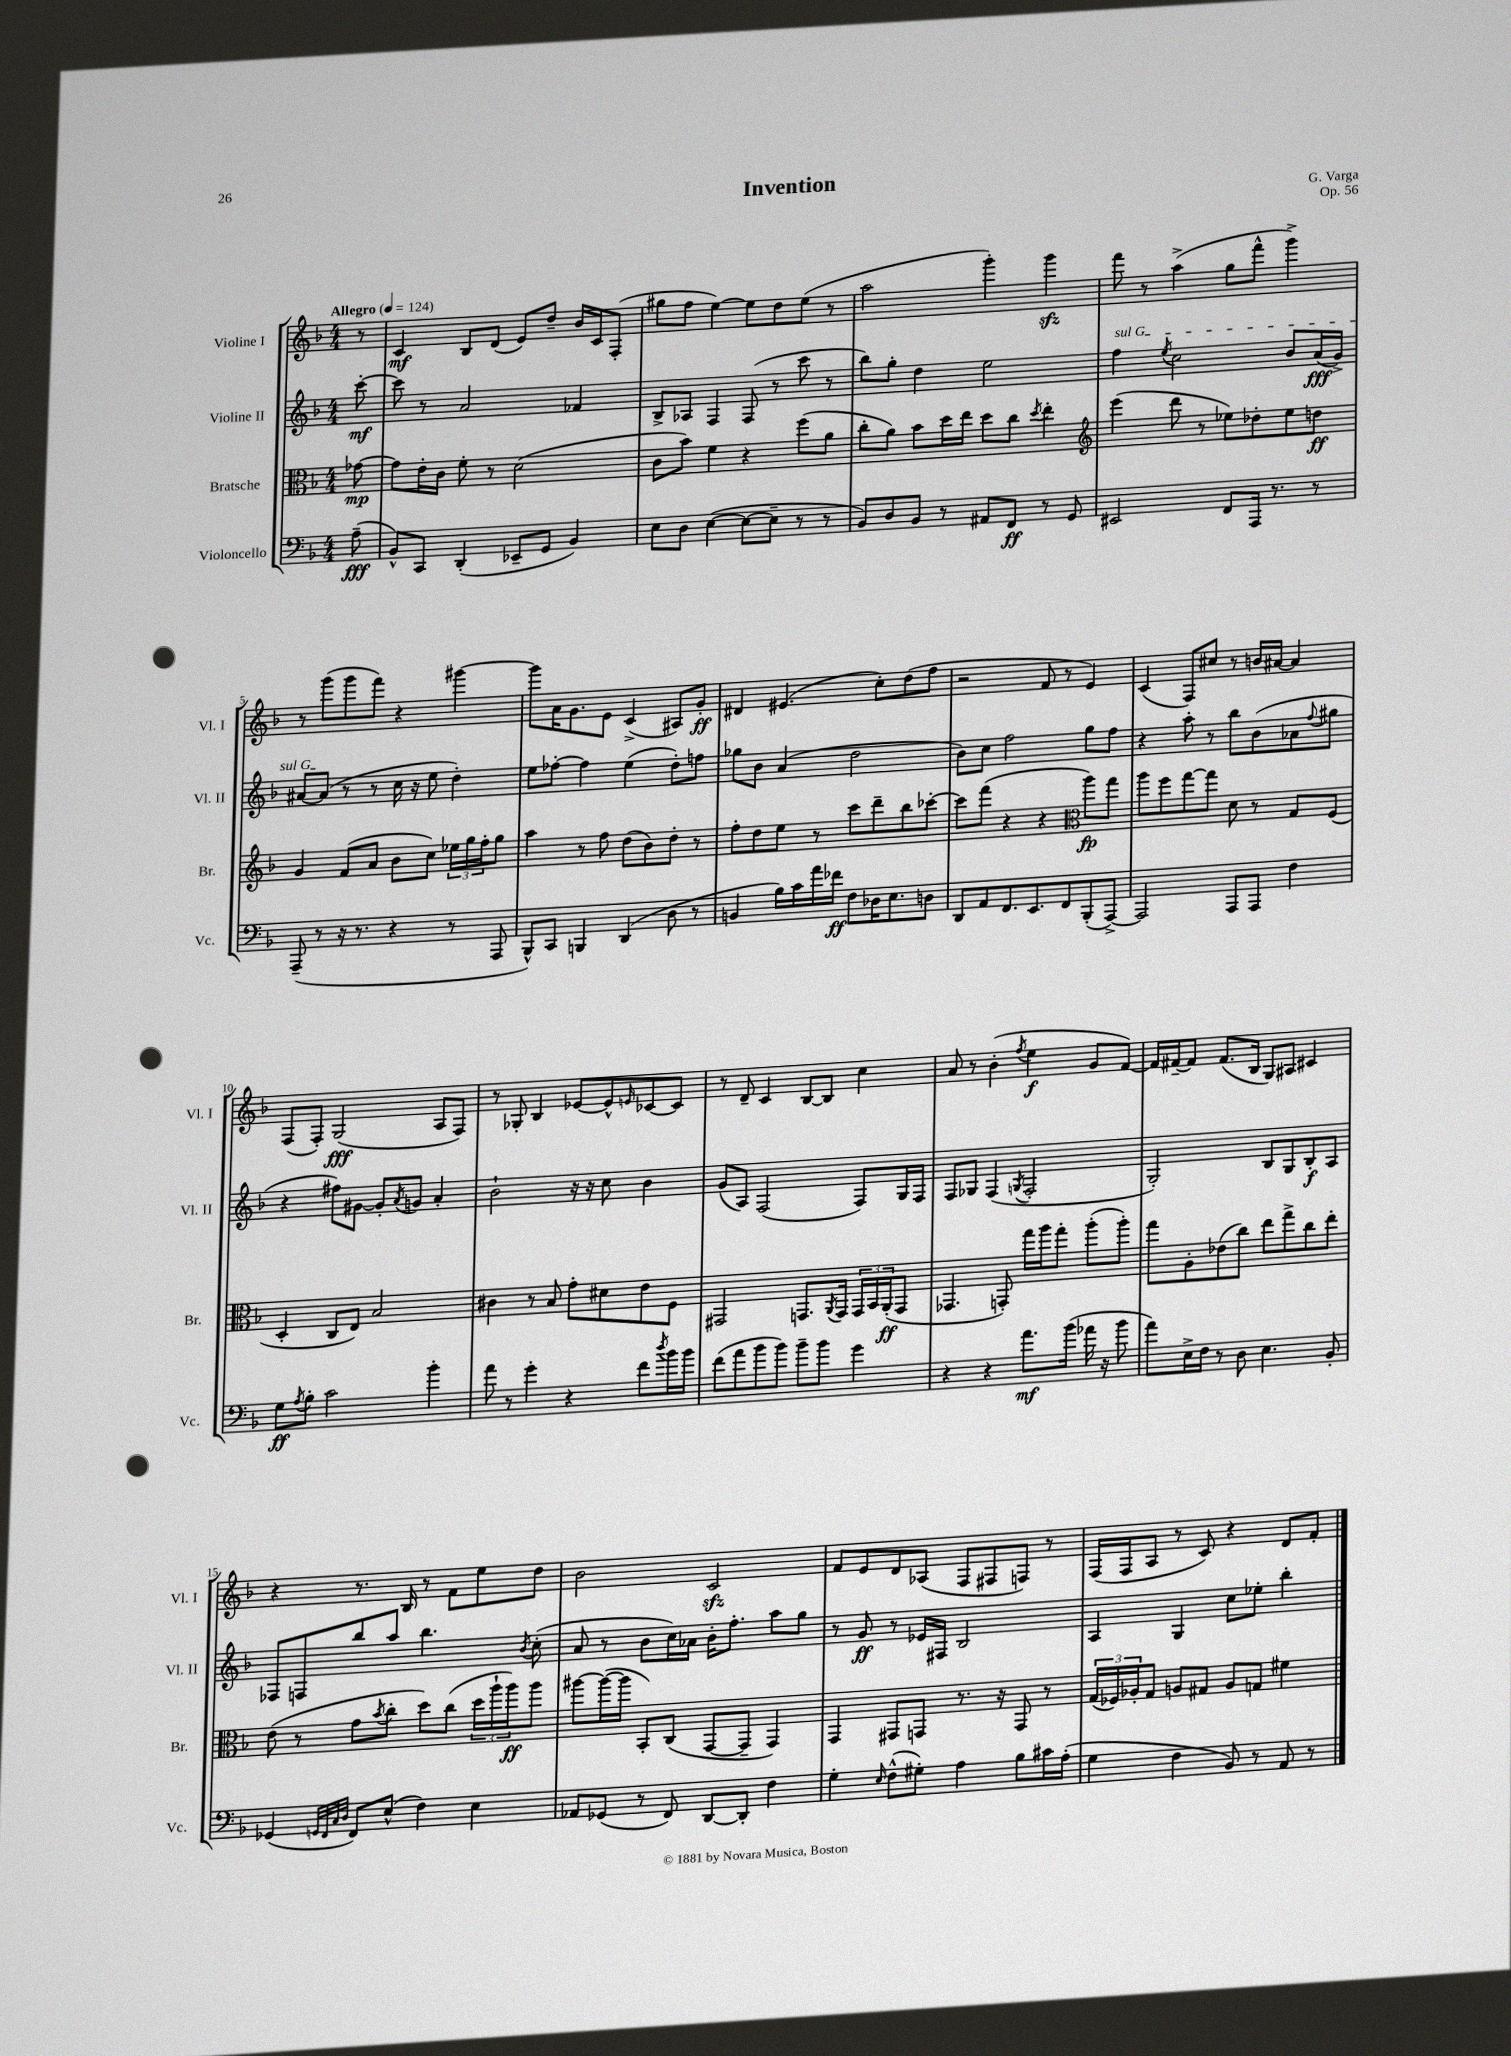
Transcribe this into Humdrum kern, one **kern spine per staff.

**kern	**kern	**kern	**kern
*staff4	*staff3	*staff2	*staff1
*clefF4	*clefC3	*clefG2	*clefG2
*k[b-]	*k[b-]	*k[b-]	*k[b-]
*M4/4	*M4/4	*M4/4	*M4/4
*MM124	*MM124	*MM124	*MM124
(8A~\	[8g-\	[8ccc'\	8r
=	=	=	=
8BB-^^/L)	8g-\]L	8ccc\]	4c/
8CC/J	16e'\L	8r	.
.	16c\JJ	.	.
(4DD'/	8f'\	2a/	8B-/L
.	8r	.	(8d/J
8EE-~/L	(2d\	.	8e/L)
8GG/J	.	.	8dd~/J
4BB-/)	.	4f-/	16b-/LL
.	.	.	16c/J
.	.	.	(8F'/J
=	=	=	=
8E\L	8c\L	8B-^/L	8gg#\L
8D\J	8b-\J)	8A-/J	8ff\J
([4E\	4f\	4F/	[4ee\)
8E\_L	4r	(8F/	8ee\]L
8E~\]J	.	8r	8dd\
8r	(8ff\L	8ccc\	(8ee\J
8r	8a\J	8r	8r
=	=	=	=
8BB-/L)	8cc'\L	8bb-\L)	2aa\
8D/	8a\J)	8gg'\J	.
8BB-/J	8b-\L	4dd\	.
8r	16dd\L	.	.
.	16ee\JJ	.	.
8AA#/L	8dd\L	2ee\	4ggg'\)
8FF/J	8cc\J	.	.
.	8qdd/	.	.
8r	4ee'\	.	4ggg\
8GG/	.	.	.
=	=	=	=
*	*clefG2	*	*
2EE#/	(4eee\	4ff\	8fff\
.	.	.	8r
.	.	8qee/	.
.	8ddd\	2cc\	(4aa^\
.	8r	.	.
8FF/L	8ee-\L)	.	8gg\L
16AAA/Jk	8dd-'\	.	8fff^^\J
8.r	.	.	.
.	8ee-\	8b-/L	4ggg^\)
8r	8dd\J	(16a/L	.
.	.	16g^/JJ)	.
=	=	=	=
(8AAA~/	4g/	[8a#/L	8r
8r	.	(8a#/]J	(8ggg\L
16r	(8f/L	8r	8ggg\
8.r	.	.	.
.	8a/J	8r	8fff\J)
4r	8b-\L	16cc\	4r
.	.	16r	.
.	8cc\J)	8ee\	.
8r	24ee-\LL	4dd'\)	[4ggg#\
.	24gg\	.	.
.	24ff'\J	.	.
8AAA/	8gg\J	.	.
=	=	=	=
8BBB-^^/L)	4aa\	8ee\L	8ggg#\]L
8CC/J	.	[8ff-'\J	16a\K
.	.	.	8.g\
4BBB/	8r	4ff-\]	.
.	8ff\	.	8e\J
(4DD/	(8dd\L	(4ee\	(4c^/
.	8b-\)	.	.
8D\	8dd'\J	8dd'\L)	8A#/L)
8r	8r	8ff\J	8g'/J
=	=	=	=
4BB/	8ff'\L	8gg-\L	4d#/
.	8dd\	8b-\J	.
16B-\LL)	8ee\J	(4a/	(4.e#/
16c\	.	.	.
16a\	8r	.	.
16f-\JJ	.	.	.
8F\L	8ccc\L	2dd\	.
16D-\K	8ddd~\	.	8cc'\L)
8.E\	.	.	.
.	8bb-\	.	(8dd\
8D\J	[8ccc-'\J	.	8ff\J
=	=	=	=
8DD/L	8ccc-\]L	8b-\L)	2r
8AA/	(8fff\J	8cc\J	.
8.FF/	4r	2ff\	.
8.EE/	.	.	.
.	4r	.	8f/
8FF/	.	.	8r
*	*clefC3	*	*
(8BBB-'/	8aa\L)	8gg\L	4e/)
[8AAA^/J)	8gg\J	8ff\J	.
=	=	=	=
2AAA/]	8aa\L	4r	(4c/
.	8ff\	.	.
.	[8gg\	8aa'\	8F/L)
.	8gg\]J	8r	8cc#/J
8AAA/L	8d\	8bb-\L	8r
8AAA/J	8r	(8b-\	16b/LL
.	.	.	[16a#/JJ
4F\	8G/L	8a-\	4a#/]
.	.	8qqff/	.
.	(8F/J	8gg#\J	.
=	=	=	=
8G\L	4D'/	4r	(8F/L
8qA/	.	.	.
8B-'\J	.	.	8F'/J)
2c\	8C/L	8ff#\L)	(2G/
.	8E/J)	[8g#\J	.
.	2B-/	8g#'/]L	.
.	.	8qa/	.
.	.	8g/J	.
4b-'\	.	4a'/	8A/L
.	.	.	8F/J)
=	=	=	=
8a\	4c#\	2b-`\	8r
8r	.	.	8G-'/
4g'\	8r	.	4B-/
.	8B-/	.	.
4r	8g'\L	16r	[8e-/L
.	.	16r	.
.	8d#\	8cc\	8e-^^/]
.	.	.	16qqe/
8f\L	8e\	4b-\	[8c-/
8qdd/	.	.	.
16b-\L	8F\J	.	8c-/]J
16b-\JJ	.	.	.
=	=	=	=
(8f\L	2GG#/	(8g/L	8r
8a\	.	8A/J)	8d~/
8b-\	.	(2F/	4c/
8b-\J)	.	.	.
8b-~\L	8.GG/L	.	[8B-/L
8b-\J	.	.	8B-/]J
.	8qAA/	.	.
.	16GG/Jk	.	.
4g\	24GG/LL	8F/L)	4cc\
.	24BB-/	.	.
.	(24AA'/J	.	.
.	8GG/J	16G/L	.
.	.	16F/JJ	.
=	=	=	=
4r	4.GG-/	8F/L	8a/
.	.	8G-/J	8r
4r	.	(4F/	(4b-'\
.	8GG'/)	.	.
.	.	8qG/	8qff/
8.a\L	16gg\LL	2F'/	4ee\
.	16aa\J	.	.
.	8gg'\J	.	.
(16b-\Jk	.	.	.
16a-\	(8aa'\L	.	8g/L
16r	.	.	.
8b-\	8aa'\J)	.	[8f/J)
=	=	=	=
8a\L)	8gg\L	2G'/)	16f/]LL
.	.	.	[16f#~/J
16E^\L	8A'\	.	8f#/]J
16F\JJ	.	.	.
8r	(8e-\	.	(8.f#/L
8D\	8cc\J)	.	.
.	.	.	16B-/Jk
4.E\	8ee\L	8B-/L	8G/L)
.	8gg^\	8G/	8A#/J
.	8cc\	8B-'/	4c#/
8BB-'/	8ee'\J	8A/J	.
=	=	=	=
(4GG-/	(8e\	8F-/L	4r
.	8r	8F/	.
32qqGG/LLL	.	.	.
32qqFF/	.	.	.
32qqC/	.	.	.
32qqD/JJJ	.	.	.
8FF/L)	8g\L	8bb-/	8.r
.	8qb-/	.	.
(8E^^/J	8cc'\J	8aa/J	.
.	.	.	16B-/
4F\)	8dd\L)	4.bb-\	8r
.	(8cc\J	.	8f\L
4E\	24dd\LL	.	8ee\
.	24aa`\	.	.
.	24aa\J)	.	.
.	.	8qb-/	.
.	8aa\J	(8cc'\	8dd\J
=	=	=	=
8AA-/L	[8aa#\L	8a/	2b-\
(8GG-/J	(16aa#\_L	8r	.
.	16aa#\]JJ	.	.
8r	8BB-'/L)	8b-\L	.
8FF/)	(8C/J	16cc\L)	.
.	.	16a-\JJ	.
[8DD/L	[8GG/L	16b-'\LK	2c/
.	.	8.ff'\J	.
8DD'/]J	8GG~/]J	.	.
4F\	4GG/)	8aa\L	.
.	.	8gg\J	.
=	=	=	=
4G'\	4GG/	8r	8f/L
.	.	8g/	8e/
16qqE/	.	.	.
(8F^^\L	8GG#/L	8r	8d/
8G#'\J)	8GG/J	16e-/LL	(8A-/J
.	.	16F#/JJ	.
4A\	8.r	2B-/	8F/L
.	.	.	8F#/
.	16r	.	.
8B-\L	8GG/	.	8F/J)
16c#\L	8r	.	8r
(16A'\JJ	.	.	.
=	=	=	=
4G\	(24G/LL	4A/	(16F/LL
.	24F-/)	.	.
.	.	.	16F/J
.	24A-'/J	.	.
.	8G/J	.	8A/J
4F\	8A/L	4G/	8r
.	8G#/J	.	8c/)
8BB-/)	8A/L	8cc\L	4r
8r	8G/J	8ee-'\J	.
8AA/	4f#\	4bb-'\	8d/L
8r	.	.	8f'/J
==	==	==	==
*-	*-	*-	*-
